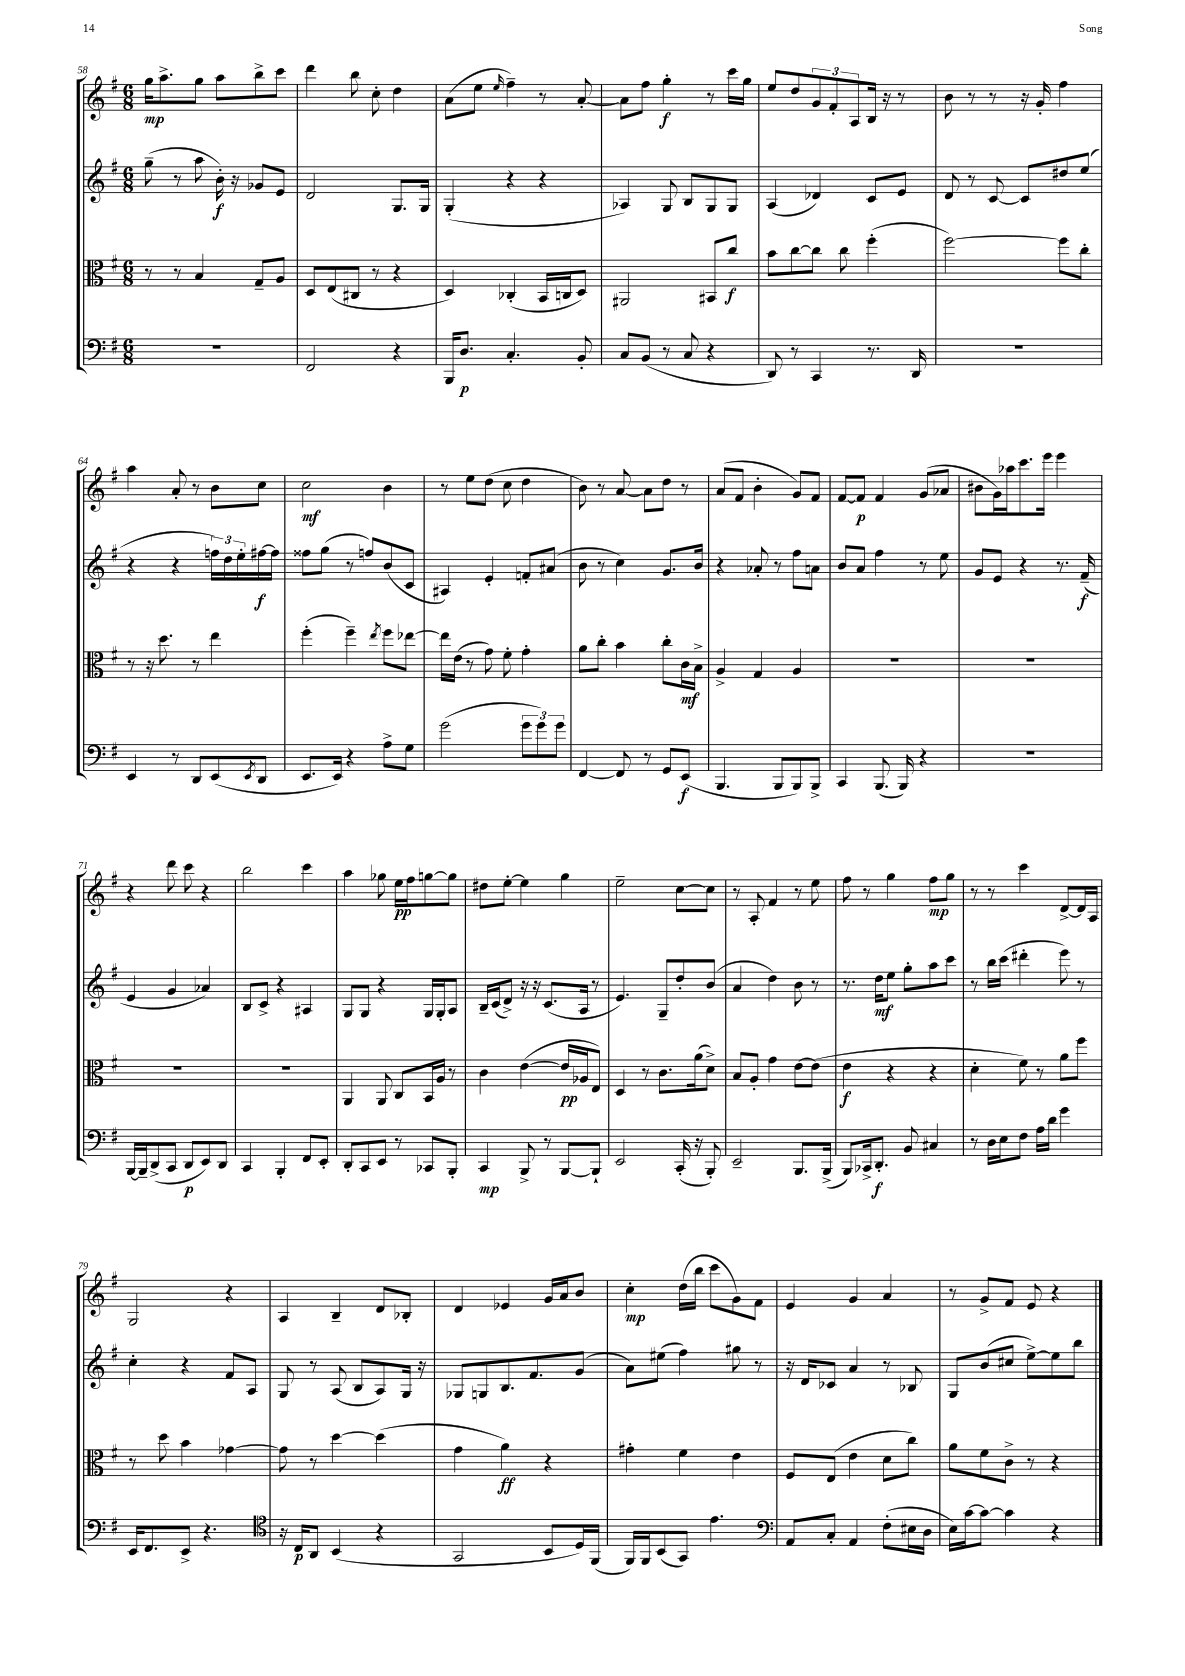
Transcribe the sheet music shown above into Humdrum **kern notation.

**kern	**dynam	**kern	**dynam	**kern	**dynam	**kern	**dynam
*part4	*part4	*part3	*part3	*part2	*part2	*part1	*part1
*staff4	*staff4	*staff3	*staff3	*staff2	*staff2	*staff1	*staff1
*clefF4	*	*clefC3	*	*clefG2	*	*clefG2	*
*k[f#]	*	*k[f#]	*	*k[f#]	*	*k[f#]	*
*M6/8	*	*M6/8	*	*M6/8	*	*M6/8	*
=58	=58	=58	=58	=58	=58	=58	=58
2.r	.	8r	.	(8gg~\	.	16gg\KL	mp
.	.	.	.	.	.	8.aa^\	.
.	.	8r	.	8r	.	.	.
.	.	4B/	.	8aa\	.	8gg\J	.
.	.	.	.	16b'\)	f	8aa\L	.
.	.	.	.	16r	.	.	.
.	.	8G~/L	.	8g-X/L	.	8bb^\	.
.	.	8A/J	.	8e/J	.	8ccc\J	.
=59	=59	=59	=59	=59	=59	=59	=59
2FF#/	.	8D/L	.	2d/	.	4ddd\	.
.	.	(8E/	.	.	.	.	.
.	.	8C#X/J	.	.	.	8bb\	.
.	.	8r	.	.	.	8cc'\	.
4r	.	4r	.	8.G/L	.	4dd\	.
.	.	.	.	16G/Jk	.	.	.
=60	=60	=60	=60	=60	=60	=60	=60
16BBB/KL	.	4D/)	.	(4G'/	.	(8a\L	.
8.D/J	p	.	.	.	.	.	.
.	.	.	.	.	.	8ee\J	.
.	.	.	.	.	.	16qqee/	.
4.C'/	.	(4C-X'/	.	4r	.	4ff#~\)	.
.	.	16BB/LL	.	4r	.	8r	.
.	.	16Cn/J	.	.	.	.	.
8BB'/	.	8D/J)	.	.	.	[8a'/	.
=61	=61	=61	=61	=61	=61	=61	=61
8C/L	.	2AA#X/	.	4A-X/)	.	8a\L]	.
(8BB/J	.	.	.	.	.	8ff#\J	.
8r	.	.	.	8G/	.	4gg'\	f
8C/	.	.	.	8B/L	.	.	.
4r	.	8BB#X/L	.	8G/	.	8r	.
.	.	8cc/J	f	8G/J	.	16ccc\LL	.
.	.	.	.	.	.	16gg\JJ	.
=62	=62	=62	=62	=62	=62	=62	=62
8DD/)	.	8b\L	.	(4A/	.	8ee/L	.
8r	.	[8cc\	.	.	.	8dd/	.
4CC/	.	8cc\J]	.	4d-X/)	.	12g/	.
.	.	.	.	.	.	12f#'/	.
.	.	8cc\	.	.	.	.	.
.	.	.	.	.	.	12A/	.
8.r	.	(4ff#'\	.	8c/L	.	16B/Jk	.
.	.	.	.	.	.	16r	.
.	.	.	.	8e/J	.	8r	.
16DD/	.	.	.	.	.	.	.
=63	=63	=63	=63	=63	=63	=63	=63
2.r	.	[2ff#\)	.	8d/	.	8b\	.
.	.	.	.	8r	.	8r	.
.	.	.	.	[8c/	.	8r	.
.	.	.	.	8c/L]	.	16r	.
.	.	.	.	.	.	16g'/	.
.	.	8ff#\L]	.	8dd#X/	.	4ff#\	.
.	.	8cc'\J	.	(8ee/J	.	.	.
!!LO:LB:g=z
=64	=64	=64	=64	=64	=64	=64	=64
4EE/	.	8r	.	4r	.	4aa\	.
.	.	16r	.	.	.	.	.
.	.	8.dd\	.	.	.	.	.
8r	.	.	.	4r	.	8a'/	.
8DD/L	.	8r	.	.	.	8r	.
(8EE/	.	4ee\	.	24ffn\LL)	.	8b\L	.
.	.	.	.	24dd\	.	.	.
.	.	.	.	24ee'\	.	.	.
8qEE/	.	.	.	.	.	.	.
8DD/J	.	.	.	[16ff#X\	f	8cc\J	.
.	.	.	.	16ff#\JJ]	.	.	.
=65	=65	=65	=65	=65	=65	=65	=65
8.EE/L	.	(4ff#'\	.	8ff##X\L	.	2cc\	mf
.	.	.	.	(8gg\J	.	.	.
16EE/Jk)	.	.	.	.	.	.	.
4r	.	4ff#~\)	.	8r	.	.	.
.	.	.	.	8ffn/L)	.	.	.
.	.	8qee/	.	.	.	.	.
8A^\L	.	8ff#\L	.	(8b/	.	4b\	.
8G\J	.	[8ee-X\J	.	8c/J	.	.	.
=66	=66	=66	=66	=66	=66	=66	=66
(2g\	.	16ee-\LL]	.	4A#X/)	.	8r	.
.	.	(16e\JJ	.	.	.	.	.
.	.	8r	.	.	.	8ee\L	.
.	.	8g\)	.	4e'/	.	(8dd\J	.
.	.	8f#'\	.	.	.	8cc\	.
12g\L	.	4g'\	.	8fn'/L	.	4dd\	.
12g\)	.	.	.	.	.	.	.
.	.	.	.	(8a#X/J	.	.	.
12g\J	.	.	.	.	.	.	.
=67	=67	=67	=67	=67	=67	=67	=67
[4FF#/	.	8a\L	.	8b\	.	8b\)	.
.	.	8cc'\J	.	8r	.	8r	.
8FF#/]	.	4b\	.	4cc\)	.	[8a/	.
8r	.	.	.	.	.	8a\L]	.
8GG/L	.	8cc'\L	.	8.g/L	.	8dd\J	.
(8EE/J	f	16c\L	mf	.	.	8r	.
.	.	16B^\JJ	.	16b/Jk	.	.	.
=68	=68	=68	=68	=68	=68	=68	=68
4.BBB/	.	4A^/	.	4r	.	(8a/L	.
.	.	.	.	.	.	8f#/J	.
.	.	4G/	.	8a-X'/	.	4b'\	.
8BBB/L	.	.	.	8r	.	.	.
8BBB/)	.	4A/	.	8ff#\L	.	8g/L)	.
8BBB^/J	.	.	.	8an\J	.	8f#/J	.
=69	=69	=69	=69	=69	=69	=69	=69
4CC/	.	2.r	.	8b/L	.	[8f#/L	.
.	.	.	.	8a/J	.	8f#/J]	p
(8.BBB/	.	.	.	4ff#\	.	4f#/	.
16BBB/)	.	.	.	.	.	.	.
4r	.	.	.	8r	.	(8g/L	.
.	.	.	.	8ee\	.	8a-X/J	.
=70	=70	=70	=70	=70	=70	=70	=70
2.r	.	2.r	.	8g/L	.	8b#X\L	.
.	.	.	.	8e/J	.	16g\L)	.
.	.	.	.	.	.	16aa-X\J	.
.	.	.	.	4r	.	8.ccc\	.
.	.	.	.	.	.	16eee\Jk	.
.	.	.	.	8.r	.	4eee\	.
.	.	.	.	(16f#~/	f	.	.
!!LO:LB:g=z
=71	=71	=71	=71	=71	=71	=71	=71
[16BBB/LL	.	2.r	.	4e/	.	4r	.
16BBB~/J]	.	.	.	.	.	.	.
(8DD^/	.	.	.	.	.	.	.
8CC/J	.	.	.	4g/	.	8ddd\	.
8DD/L	p	.	.	.	.	8ccc\	.
8EE/)	.	.	.	4a-X/)	.	4r	.
8DD/J	.	.	.	.	.	.	.
=72	=72	=72	=72	=72	=72	=72	=72
4CC/	.	2.r	.	8B/L	.	2bb\	.
.	.	.	.	8c^/J	.	.	.
4BBB'/	.	.	.	4r	.	.	.
8FF#/L	.	.	.	4A#X/	.	4ccc\	.
8EE'/J	.	.	.	.	.	.	.
=73	=73	=73	=73	=73	=73	=73	=73
8DD'/L	.	4AA/	.	8G/L	.	4aa\	.
8CC/	.	.	.	8G/J	.	.	.
8EE/J	.	8AA/	.	4r	.	8gg-X\	.
8r	.	8C/L	.	.	.	16ee\LL	pp
.	.	.	.	.	.	16ff#\J	.
8CC-X/L	.	16BB/L	.	16G/LL	.	[8ggn\	.
.	.	16A/JJ	.	16G'/J	.	.	.
8BBB'/J	.	8r	.	8A/J	.	8gg\J]	.
=74	=74	=74	=74	=74	=74	=74	=74
4CC/	mp	4c\	.	16B~/LL	.	8dd#X\L	.
.	.	.	.	(16c/J	.	.	.
.	.	.	.	8d^/J)	.	[8ee'\J	.
8BBB^/	.	([4e\	.	16r	.	4ee\]	.
.	.	.	.	16r	.	.	.
8r	.	.	.	(8.c/L	.	.	.
[8BBB/L	.	16e/LL]	pp	.	.	4gg\	.
.	.	16A-X/J	.	16A/Jk	.	.	.
8BBB`/J]	.	8E/J)	.	8r	.	.	.
=75	=75	=75	=75	=75	=75	=75	=75
2EE/	.	4D/	.	4.e/)	.	2ee~\	.
.	.	8r	.	.	.	.	.
.	.	8.c\L	.	8G~/L	.	.	.
(16CC'/	.	.	.	8dd'/	.	[8cc\L	.
16r	.	(16a\k	.	.	.	.	.
8BBB'/)	.	8d^\J)	.	(8b/J	.	8cc\J]	.
=76	=76	=76	=76	=76	=76	=76	=76
2EE~/	.	8B/L	.	4a/	.	8r	.
.	.	8A'/J	.	.	.	8A'/	.
.	.	4g\	.	4dd\)	.	4f#/	.
8.BBB/L	.	[8e\L	.	8b\	.	8r	.
.	.	(8e\J]	.	8r	.	8ee\	.
(16BBB^/Jk	.	.	.	.	.	.	.
=77	=77	=77	=77	=77	=77	=77	=77
8BBB/L)	.	4e\	f	8.r	.	8ff#\	.
16CC-X^/k	.	.	.	.	.	8r	.
8.DD'/J	f	.	.	16dd\KL	mf	.	.
.	.	4r	.	8ee\J	.	4gg\	.
8BB/	.	.	.	8gg'\L	.	.	.
4C#X/	.	4r	.	8aa\	.	8ff#\L	mp
.	.	.	.	8ccc\J	.	8gg\J	.
=78	=78	=78	=78	=78	=78	=78	=78
8r	.	4d'\	.	8r	.	8r	.
16D\LL	.	.	.	16bb\LL	.	8r	.
16E\J	.	.	.	(16ccc\JJ	.	.	.
8F#\J	.	8f#\)	.	4ddd#X'\	.	4ccc\	.
16A\LL	.	8r	.	.	.	.	.
16d\JJ	.	.	.	.	.	.	.
4g\	.	8a\L	.	8eee\)	.	[8d^/L	.
.	.	8ff#\J	.	8r	.	16d/L]	.
.	.	.	.	.	.	16A/JJ	.
!!LO:LB:g=z
=79	=79	=79	=79	=79	=79	=79	=79
16EE/KL	.	8r	.	4cc'\	.	2G/	.
8.FF#/	.	.	.	.	.	.	.
.	.	8dd\	.	.	.	.	.
8EE^/J	.	4b\	.	4r	.	.	.
4.r	.	.	.	.	.	.	.
.	.	[4g-X\	.	8f#/L	.	4r	.
.	.	.	.	8A/J	.	.	.
=80	=80	=80	=80	=80	=80	=80	=80
*clefC4	*	*	*	*	*	*	*
16r	.	8g-\]	.	8G/	.	4A/	.
16C/KL	p	.	.	.	.	.	.
8AA/J	.	8r	.	8r	.	.	.
(4BB/	.	[4dd\	.	(8A/	.	4B~/	.
.	.	.	.	8B/L	.	.	.
4r	.	(4dd\]	.	8A/)	.	8d/L	.
.	.	.	.	16G/Jk	.	8B-X'/J	.
.	.	.	.	16r	.	.	.
=81	=81	=81	=81	=81	=81	=81	=81
2GG/	.	4g\	.	8G-X/L	.	4d/	.
.	.	.	.	8Gn/	.	.	.
.	.	4a\)	ff	8.B/	.	4e-X/	.
.	.	.	.	8.f#/	.	.	.
8BB/L	.	4r	.	.	.	16g/LL	.
.	.	.	.	.	.	16a/J	.
16D/L)	.	.	.	(8g/J	.	8b/J	.
(16FF#/JJ	.	.	.	.	.	.	.
=82	=82	=82	=82	=82	=82	=82	=82
16FF#/LL)	.	4g#X'\	.	8a\L)	.	4cc'\	mp
16FF#/J	.	.	.	.	.	.	.
(8BB/	.	.	.	(8ee#X\J	.	.	.
8GG/J)	.	4f#\	.	4ff#\)	.	(16dd\LL	.
.	.	.	.	.	.	16bb\JJ	.
4.e\	.	.	.	.	.	8ccc\L	.
.	.	4e\	.	8gg#X\	.	8g\)	.
.	.	.	.	8r	.	8f#\J	.
=83	=83	=83	=83	=83	=83	=83	=83
*clefF4	*	*	*	*	*	*	*
8AA/L	.	8F#/L	.	16r	.	4e/	.
.	.	.	.	16d/KL	.	.	.
8C'/J	.	(8E/J	.	8c-X/J	.	.	.
4AA/	.	4e\	.	4a/	.	4g/	.
(8F#'\L	.	8d\L	.	8r	.	4a/	.
16E#X\L	.	8cc\J)	.	8B-X/	.	.	.
16D\JJ	.	.	.	.	.	.	.
=84	=84	=84	=84	=84	=84	=84	=84
16E\LL)	.	8a\L	.	8G/L	.	8r	.
[16c\J	.	.	.	.	.	.	.
8c\J_	.	8f#\	.	(8b/	.	8g^/L	.
4c\]	.	8c^\J	.	8cc#X/J	.	8f#/J	.
.	.	8r	.	[8ee^\L)	.	8e/	.
4r	.	4r	.	8ee\]	.	4r	.
.	.	.	.	8bb\J	.	.	.
==	==	==	==	==	==	==	==
*-	*-	*-	*-	*-	*-	*-	*-
